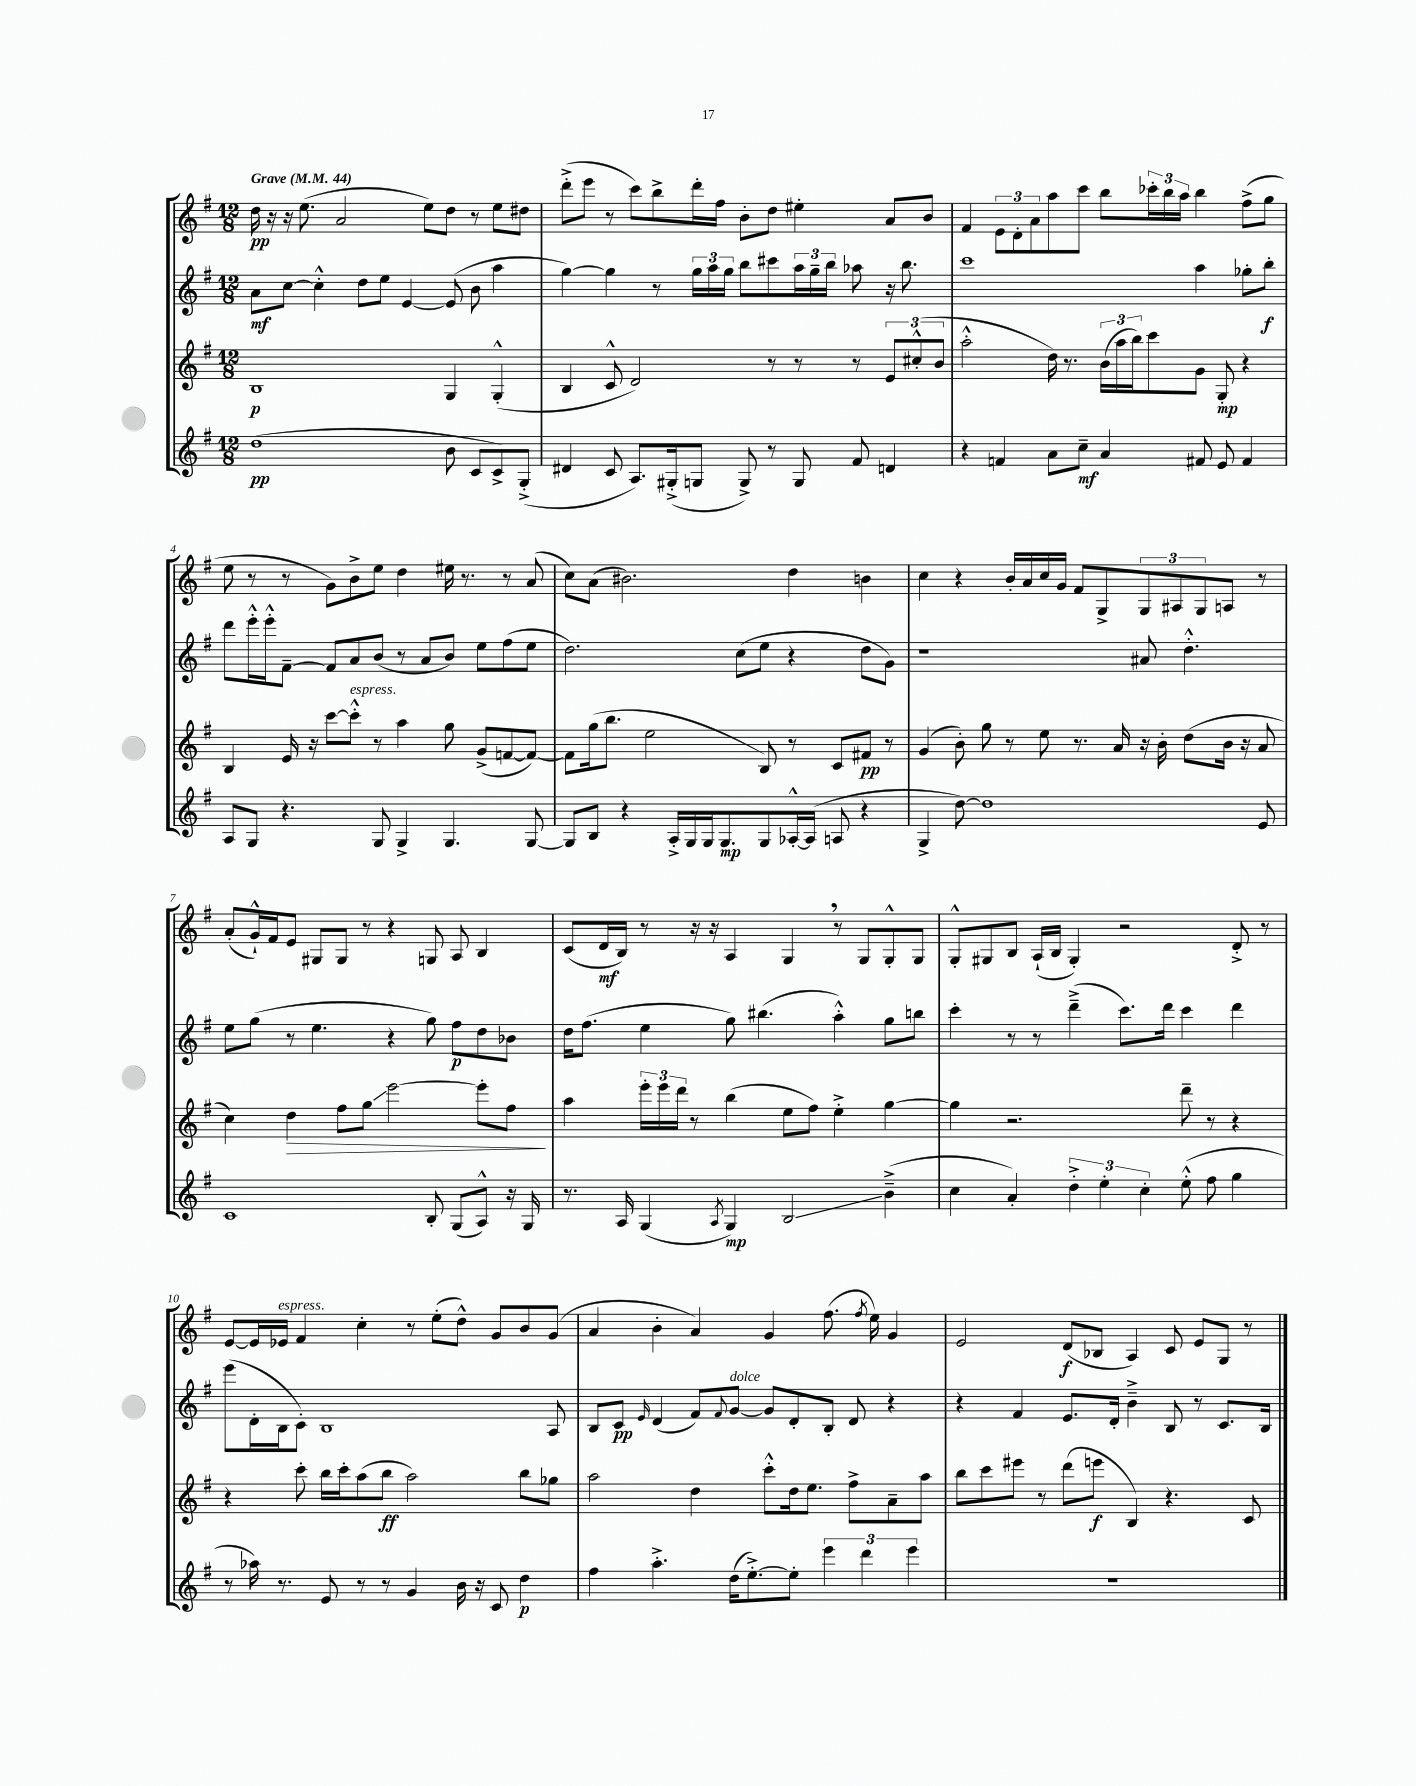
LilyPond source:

<<
\new StaffGroup <<
\new Staff = "s0" {
    \clef treble \key g \major \numericTimeSignature \time 12/8 \tempo "Grave" 4 = 44
    d''16\pp r16 r16 e''8.( a'2 e''8) d''8 r8 e''8 dis''8 |
    d'''8-.->( e'''8 r8 c'''8) b''8-> d'''16-. fis''16 b'8-. d''8 eis''4-. a'8 b'8 |
    fis'4 \tuplet 3/2 { e'8 d'8-. a'8 } a''8 c'''8 b''8 \tuplet 3/2 { ces'''16-. b''16 a''16 } b''4 fis''8->( g''8 |
    e''8 r8 r8 g'8) b'8-> e''8 d''4 eis''16 r8. r8 a'8( |
    c''8) a'8( bis'2.) d''4 b'4 |
    c''4 r4 b'16-. a'16 c''16 g'16 fis'8 g8-> \tuplet 3/2 { g8 ais8 g8 } a8 r8 |
    a'8-.( g'16-!-^) fis'16 e'8 gis8 gis8 r8 r4 g8 a8 b4 |
    c'8( d'16\mf b16) r8 r16 r16 a4 g4 \breathe r8 g8 g8-.-^ g8 |
    g8-.-^ gis8 b8 a16-!( b16 gis4-.) r2 d'8-.-> r8 |
    e'8~ e'16 ees'16^\markup { \italic "espress." } fis'4 c''4-. r8 e''8-.( d''8-^) g'8 b'8 g'8( |
    a'4 b'4-. a'4) g'4 fis''8.( \acciaccatura { fis''8 } e''16) g'4 |
    e'2 d'8\f( bes8 a4) c'8 e'8 g8 r8 \bar "|." |
}
\new Staff = "s1" {
    \clef treble \key g \major \numericTimeSignature \time 12/8
    a'8\mf c''8~ c''4-.-^ d''8 e''8 e'4~ e'8( b'8 a''4 |
    g''4~) g''4 r8 \tuplet 3/2 { g''16 a''16 g''16 } b''8 cis'''8 \tuplet 3/2 { a''16 g''16-- b''16 } aes''8 r16 b''8. |
    c'''1 a''4 ges''8-. b''8-.\f |
    d'''8 e'''16-.-^ e'''16-.-^ fis'8~-- fis'8 a'8 b'8( r8 a'8 b'8) e''8 fis''8( e''8 |
    d''2.) c''8( e''8 r4 d''8 g'8) |
    r1 ais'8 d''4.-.-^ |
    e''8 g''8( r8 e''4. r4 g''8) fis''8\p d''8 bes'8 |
    d''16 fis''8.( e''4 g''8) bis''4.( a''4-.-^) g''8 b''8 |
    c'''4-. r8 r8 d'''4--->( c'''8.) d'''16 c'''4 d'''4 |
    e'''8( d'16-. b16 c'8-.) b1 a8 |
    b8 c'8\pp \grace { e'16 } d'4( fis'8) \appoggiatura { fis'8 } g'8~^\markup { \italic "dolce" } g'8 d'8-. b8-. d'8 r4 |
    r4 fis'4 e'8. d'16-. b'4---> b8 r8 c'8. b16 \bar "|." |
}
\new Staff = "s2" {
    \clef treble \key g \major \numericTimeSignature \time 12/8
    b1\p g4 g4-.-^( |
    b4 c'8-^ d'2) r8 r8 r8 \tuplet 3/2 { e'8 cis''8-.-^( b'8 } |
    a''2-.-^ d''16) r8. \tuplet 3/2 { b'16( a''16 b''16) } c'''8 g'8 g8-.\mp r4 |
    b4 e'16 r16 c'''8~ c'''8-.-^^\markup { \italic "espress." } r8 a''4 g''8 g'8->( f'8~ f'8~) |
    f'8 g''16( b''8. e''2 b8) r8 c'8 fis'8\pp r8 |
    g'4( b'8-.) g''8 r8 e''8 r8. a'16 r16 b'16-. d''8( b'16 r16 a'8 |
    c''4) d''4\> fis''8 g''8\glissando e'''2~ e'''8-. fis''8\! |
    a''4 \tuplet 3/2 { e'''16-. e'''16 d'''16 } r8 b''4( e''8 fis''8) e''4-.-> g''4~ |
    g''4 r2. d'''8-- r8 r4 |
    r4 c'''8-. b''16 c'''16-. a''8( b''8\ff a''2) b''8 ges''8 |
    a''2 d''4 c'''8-.-^ d''16 e''8. fis''8-> a'8-- a''8 |
    b''8 c'''8 eis'''8 r8 d'''8( e'''8\f b4) r4. c'8 \bar "|." |
}
\new Staff = "s3" {
    \clef treble \key g \major \numericTimeSignature \time 12/8
    d''1\pp( b'8 c'8 c'8->) g8-.->( |
    dis'4 c'8 a8.) gis16-.->( g8 g8->) r8 g8 fis'8 d'4 |
    r4 f'4 a'8 c''8--\mf a'4 fis'8 e'8 fis'4 |
    a8 g8 r4. g8 g4-> g4. g8~ |
    g8 b8 r4 a16-.-> g16 g16 g8.\mp g8 aes16~-.-^ aes16( a8 r4 |
    g4-> d''8~) d''1 e'8 |
    c'1 b8-. g8( a8-^) r16 g16 |
    r8. a16 g4( \acciaccatura { a8 } g4\mp) b2\glissando b'4--->( |
    c''4 a'4-.) \tuplet 3/2 { d''4-.-> e''4-. c''4-. } e''8-.-^( fis''8 g''4 |
    r8 aes''16) r8. e'8 r8 r8 g'4 b'16 r16 c'8 d''4\p |
    fis''4 a''4.-.-> d''16( e''8.~-.->) e''8-. \tuplet 3/2 { e'''4 d'''4 e'''4 } |
    R1. \bar "|." |
}
>>
>>
